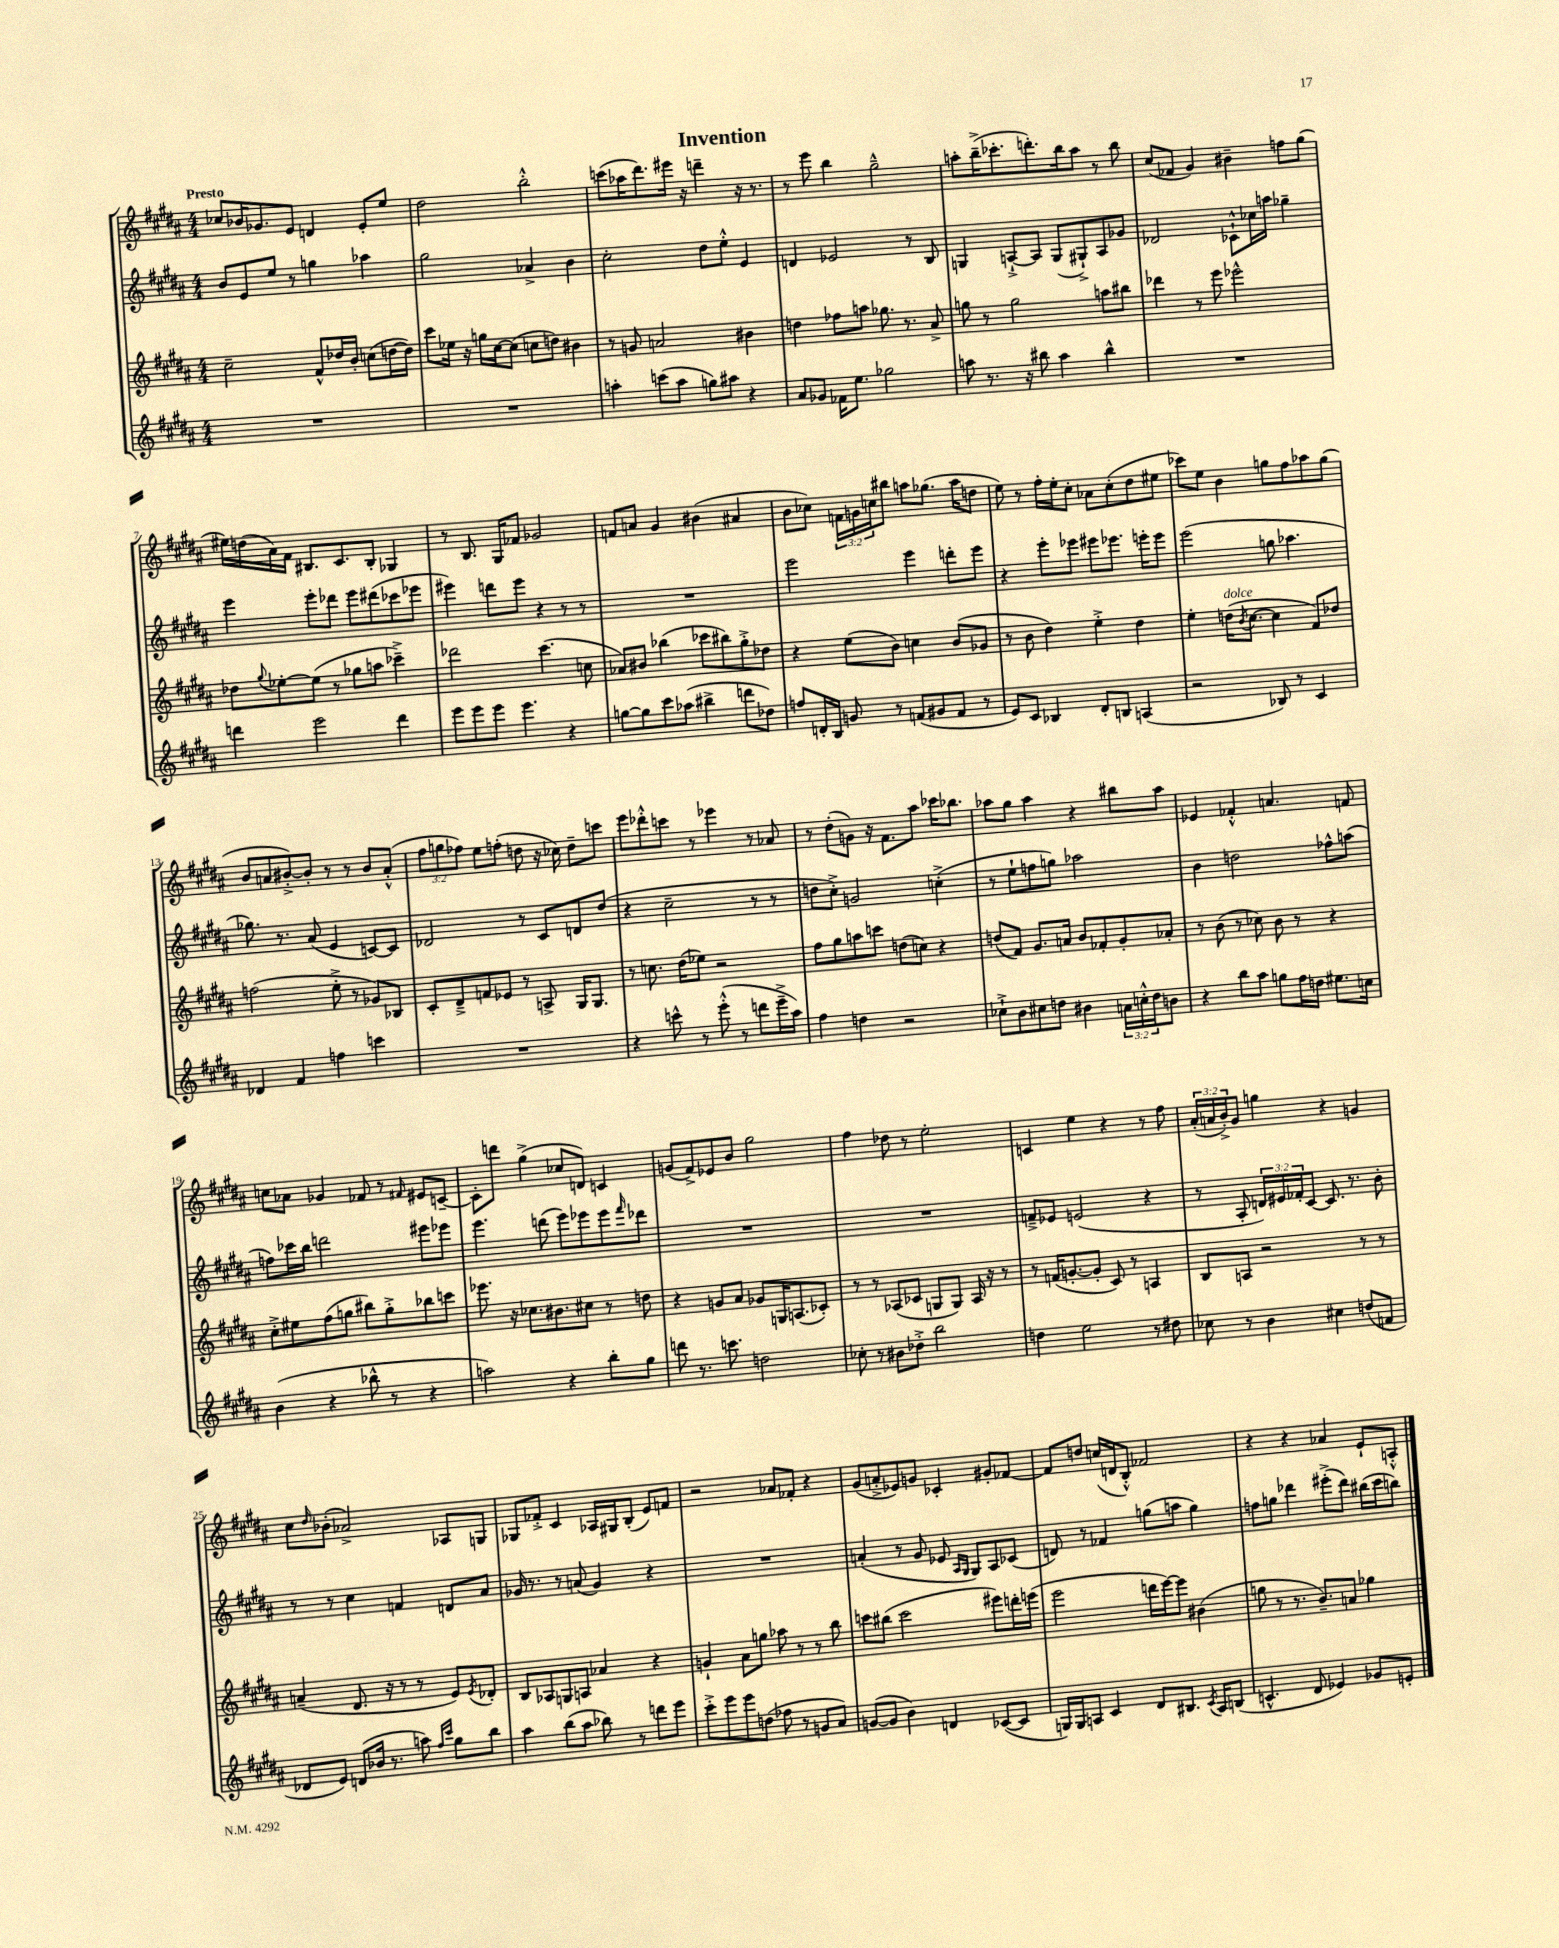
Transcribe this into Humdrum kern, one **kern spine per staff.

**kern	**kern	**kern	**kern
*staff4	*staff3	*staff2	*staff1
*clefG2	*clefG2	*clefG2	*clefG2
*k[f#c#g#d#a#]	*k[f#c#g#d#a#]	*k[f#c#g#d#a#]	*k[f#c#g#d#a#]
*M4/4	*M4/4	*M4/4	*M4/4
1r	2cc#~	8b	8cc-
.	.	8e	16b-
.	.	.	8.g-
.	.	8ee	.
.	.	8r	8e
.	8f#^^	4gg	4d
.	16dd-	.	.
.	16b'	.	.
.	(8cc	4aa-	8e'
.	[16dd	.	8ee
.	16dd])	.	.
=	=	=	=
1r	8ccc#	2gg#	2dd#
.	16ee-	.	.
.	16r	.	.
.	16gg	.	.
.	[16cc#	.	.
.	(8cc#]	.	.
.	8cc	4a-^	2bb'^^
.	8dd)	.	.
.	4b#	4b	.
=	=	=	=
4aa'	8r	2cc#'	(8ccc
.	8g	.	16aa-
.	.	.	8.ddd#)
(8ccc	2a	.	.
8aa	.	.	16eee#
.	.	.	16r
8gg)	.	8dd#	4ddd~
8aa#	.	8ee'^^	.
4r	4b#	4e	16r
.	.	.	8.r
=	=	=	=
8a#	4dd	4d	8r
8g-	.	.	8eee
16f-	8ff-	2e-	4bb
8.ee	.	.	.
.	8aa	.	.
2gg-	8.gg-	.	2gg#~^^
.	8.r	.	.
.	.	8r	.
.	8a#^	8B	.
=	=	=	=
8aa	8gg	4G	8aa'
8.r	8r	.	(16bb~^
.	.	.	8.ccc-'
.	2gg	[8A`^	.
16r	.	.	.
8bb#	.	8A]	8.ddd')
4aa	.	(8G	.
.	.	.	16bb
.	.	8G#`^)	8aa
4bb#^^	8aa	8A	8r
.	8bb#	8g-	8bb
=	=	=	=
1r	4ddd-	2d-	(8cc#
.	.	.	8f-
.	8r	.	4g#)
.	8eee	.	.
.	2eee-^^	8c-`^^	4b#~
.	.	16cc-	.
.	.	16aa	.
.	.	4gg-~	8ff
.	.	.	(8gg#
=	=	=	=
4ddd	8dd-	4eee	16ee#)
.	.	.	(16dd
.	8qqgg#	.	.
.	[8ee-'	.	16a#)
.	.	.	16f#
2eee	(8ee-]	8eee'	8.B#
.	8r	8ddd-	.
.	.	.	8.c#
.	8gg-	8eee	.
.	8aa	(8ddd#	8B#'
4ddd	4ccc-~^)	8ccc-	4G-
.	.	8eee-	.
=	=	=	=
8eee	2ddd-	4eee#)	8r
8eee	.	.	8.B
8eee	.	8ddd	.
.	.	.	16G#
4.eee	.	8eee#	8f-
.	(4.ccc#	4r	2g-
4r	.	8r	.
.	8cc	8r	.
=	=	=	=
[8gg	8a-)	1r	8f
8gg]	8b#	.	8a
8ccc#	(4bb-	.	4g#
(8aa-	.	.	.
4bb#^	8ccc-	.	(4b#
.	8bb#)	.	.
8ddd	8gg#'^	.	4a#
8dd-)	8dd-	.	.
=	=	=	=
8ff	4r	2eee	8b
16d'	.	.	8cc-)
16B	.	.	.
8g	(8ee	.	24f
.	.	.	24g
.	.	.	24cc
8r	8b)	.	8bb#
(8f	4cc	4eee	8aa
8g#	.	.	(8.gg-
8f	(8b	8ddd'	.
.	.	.	16aa
8r	8g-	8eee	8dd
=	=	=	=
8e)	8r	4r	8ee)
8c#	8b	.	8r
4B-	4dd#)	8eee'	16ff#'
.	.	.	16ee'
.	.	8eee-	8cc#'
8d#'	4ee'^	8eee#	8a-
8B	.	8.eee-	(8cc#'
(4A	4dd#	.	8dd#
.	.	16eee'	.
.	.	8eee	8ee#
=	=	=	=
2r	4ee'	(2eee	8ccc-)
.	.	.	8ee
.	(16dd	.	4b
.	8qb	.	.
.	[8.cc#	.	.
8B-)	4cc#]	8gg	8gg
8r	.	4.aa-	8ff#
4c#	8f#)	.	8aa-
.	8dd-	.	(8gg
=	=	=	=
4d-	(2ff	8.gg-)	8b
.	.	.	8a
.	.	8.r	.
4f#	.	.	[8b#'^)
.	.	(8a#	8b#']
4ff	8ee'^	4e	8r
.	8r	.	8r
4ccc	8g-)	[8c)	8b#
.	8B-	8c]	(8a'^^
=	=	=	=
1r	8c#'	2d-	12ff#
.	.	.	12gg
.	8d#~^	.	.
.	.	.	12ff-)
.	8f	.	8ee
.	8e-	.	(8ff'
.	8r	8r	8dd
.	8A^	8c#	16r
.	.	.	16cc-)
.	16G#	8d	8dd~
.	8.G#	.	.
.	.	(8dd#	8ccc
=	=	=	=
4r	8r	4r	8eee
.	8.cc	.	8ddd-'^^
8ccc^^	.	2cc#~	8ccc
.	(16dd#	.	.
8r	8ee-)	.	8r
(8eee'^^	2r	.	4eee-
8r	.	.	.
8ddd	.	8r	8r
16eee~^	.	8r	8a-
16aa#)	.	.	.
=	=	=	=
4ff#	8ff#	8dd	8r
.	8gg#	8cc#'^)	(8dd#'
4dd	8aa	2g	8g)
.	8ccc	.	16r
.	.	.	8.f#
2r	(8dd	.	.
.	8cc)	.	8aa#
.	4r	(4cc'^	16ccc-
.	.	.	8.bb-
=	=	=	=
8cc-`^	(8dd	8r	8aa-
8b	8f#)	8ee`	8gg#
8cc#	8.g#	8ff	4aa-
8dd	.	8gg)	.
.	16a	.	.
4b#	8b	2aa-	4r
.	8f-'	.	.
24a	8g#'	.	8bb#
24cc'^^	.	.	.
24dd	.	.	.
8b	8a-'	.	8aa-
=	=	=	=
4r	8r	4b	4e-
.	(8b	.	.
8bb	8r	2dd	4f-'^^
8aa#	8cc-)	.	.
8gg	8b	.	4.a
16ff#	8r	.	.
16dd	.	.	.
8.ee#	4r	8ff-^^	.
.	.	(8aa	8f
16cc	.	.	.
=	=	=	=
(4b	8cc#'^	8ff)	8cc
.	8ee#	16ccc-	8a-
.	.	16bb	.
4r	(8ff#	2ddd	4g-
.	8gg	.	.
8bb-^^	8bb#)	.	8f-
8r	8gg'^	.	8r
.	.	.	16qqf#
4r	8bb-	8eee#	8e#
.	8ccc	8eee-	[8c~
=	=	=	=
2aa)	8.eee-	4.eee	8c']
.	.	.	8ddd
.	16r	.	.
.	8.cc-	.	(4gg#^
.	.	(8ddd	.
.	8.b#	.	.
4r	.	8eee)	8cc-
.	8cc#	8eee-	8d)
8bb'	8r	8eee-	4c
.	.	16qqfff#	.
8gg#	8dd	8ddd-	.
=	=	=	=
8ddd	4r	1r	(8g
8.r	.	.	8f#^)
.	8g	.	8e-
8.ccc	.	.	.
.	8a#	.	8b
2dd	8g-	.	2gg#
.	16G	.	.
.	(8.A	.	.
.	8c-')	.	.
=	=	=	=
8cc-'	8r	1r	4ff#
8r	8r	.	.
8b#	(8A-	.	8dd-
8dd-'^	8c-	.	8r
2bb	8G	.	2ee'
.	8G)	.	.
.	16A-	.	.
.	16r	.	.
.	8r	.	.
=	=	=	=
4dd	8r	8f~^	4c
.	(16f	8e-	.
.	[8.g'	.	.
2ee	.	(2e	4ee
.	8g']	.	.
.	8c#)	.	4r
.	8r	.	.
8r	4A	4r	8r
8dd#	.	.	8ff#
=	=	=	=
8cc-	8B	8r	(24a#'
.	.	.	24a
.	.	.	24b'^)
8r	8A	8A#'	8g#
4b	2r	24d)	4gg
.	.	24e#	.
.	.	24f-'	.
.	.	[8c#	.
4cc#	.	8.c#]	4r
.	.	8.r	.
(8dd	8r	.	4g
8f	8r	8b'	.
=	=	=	=
8d-	(4a~	8r	8cc#
.	.	.	16qqdd#
8e)	.	8r	(8b-'
(8d	8.d#	4cc#	2a-^)
16b-	.	.	.
8.r	16r	.	.
.	8r	4f	.
8aa)	8r	.	.
16qqff#	.	.	.
16qqccc#	.	.	.
8gg#	8e)	8d	8A-
.	8qe	.	.
8bb	8d-'	8a#	8G
=	=	=	=
4aa#	8B	16g-	8G-
.	.	8.r	.
.	8A-	.	8f-'^
(8bb	8G	8r	4c#
8aa#	8A	(8a	.
8bb-)	4a-	4g-)	16A-
.	.	.	16G#
8r	.	.	(8B'
8ddd	4r	4r	8e)
8eee	.	.	8f
=	=	=	=
8ccc#'^	4g`	1r	2r
8eee	.	.	.
8eee	8a#	.	.
(8dd	8gg	.	.
8ff-	8aa-	.	8a-
8r	8r	.	8f-'
8g	8r	.	4r
8a#)	8bb	.	.
=	=	=	=
([8g	8ccc	(4a'	(8g#
8g]	(8bb#	.	8a'^
4b)	2ccc	8r	8e-)
.	.	8g#	8g
4d	.	8e-	4c-'
.	.	16qqA#	.
.	.	16qqG#	.
.	.	8G#)	.
([8c-	8eee#)	8A#	8g#'
8c-]	16ddd'	(8c-	[8f-
.	(16eee	.	.
=	=	=	=
16G)	2eee	8d)	8f-]
16G	.	.	.
8A	.	8r	8dd
4c#	.	4f-	(16cc
.	.	.	16d
.	.	.	8B'^^)
8d#	16ddd	(8gg	2f-
.	[16eee)	.	.
8.B#	8eee]	8aa	.
.	(4b#	4gg)	.
8qc#	.	.	.
16A	.	.	.
(8B	.	.	.
=	=	=	=
4.c^^	8gg	8ff	4r
.	8r	8gg	.
.	8.r	4ddd-	4r
8d#	.	.	.
.	8.b~)	.	.
4e-)	.	(8eee#'^	4a-
.	8a	8ddd-)	.
8g-	4gg-	(16bb#	8e`
.	.	16ccc#	.
8e'	.	8bb)	8A'^^
==	==	==	==
*-	*-	*-	*-
